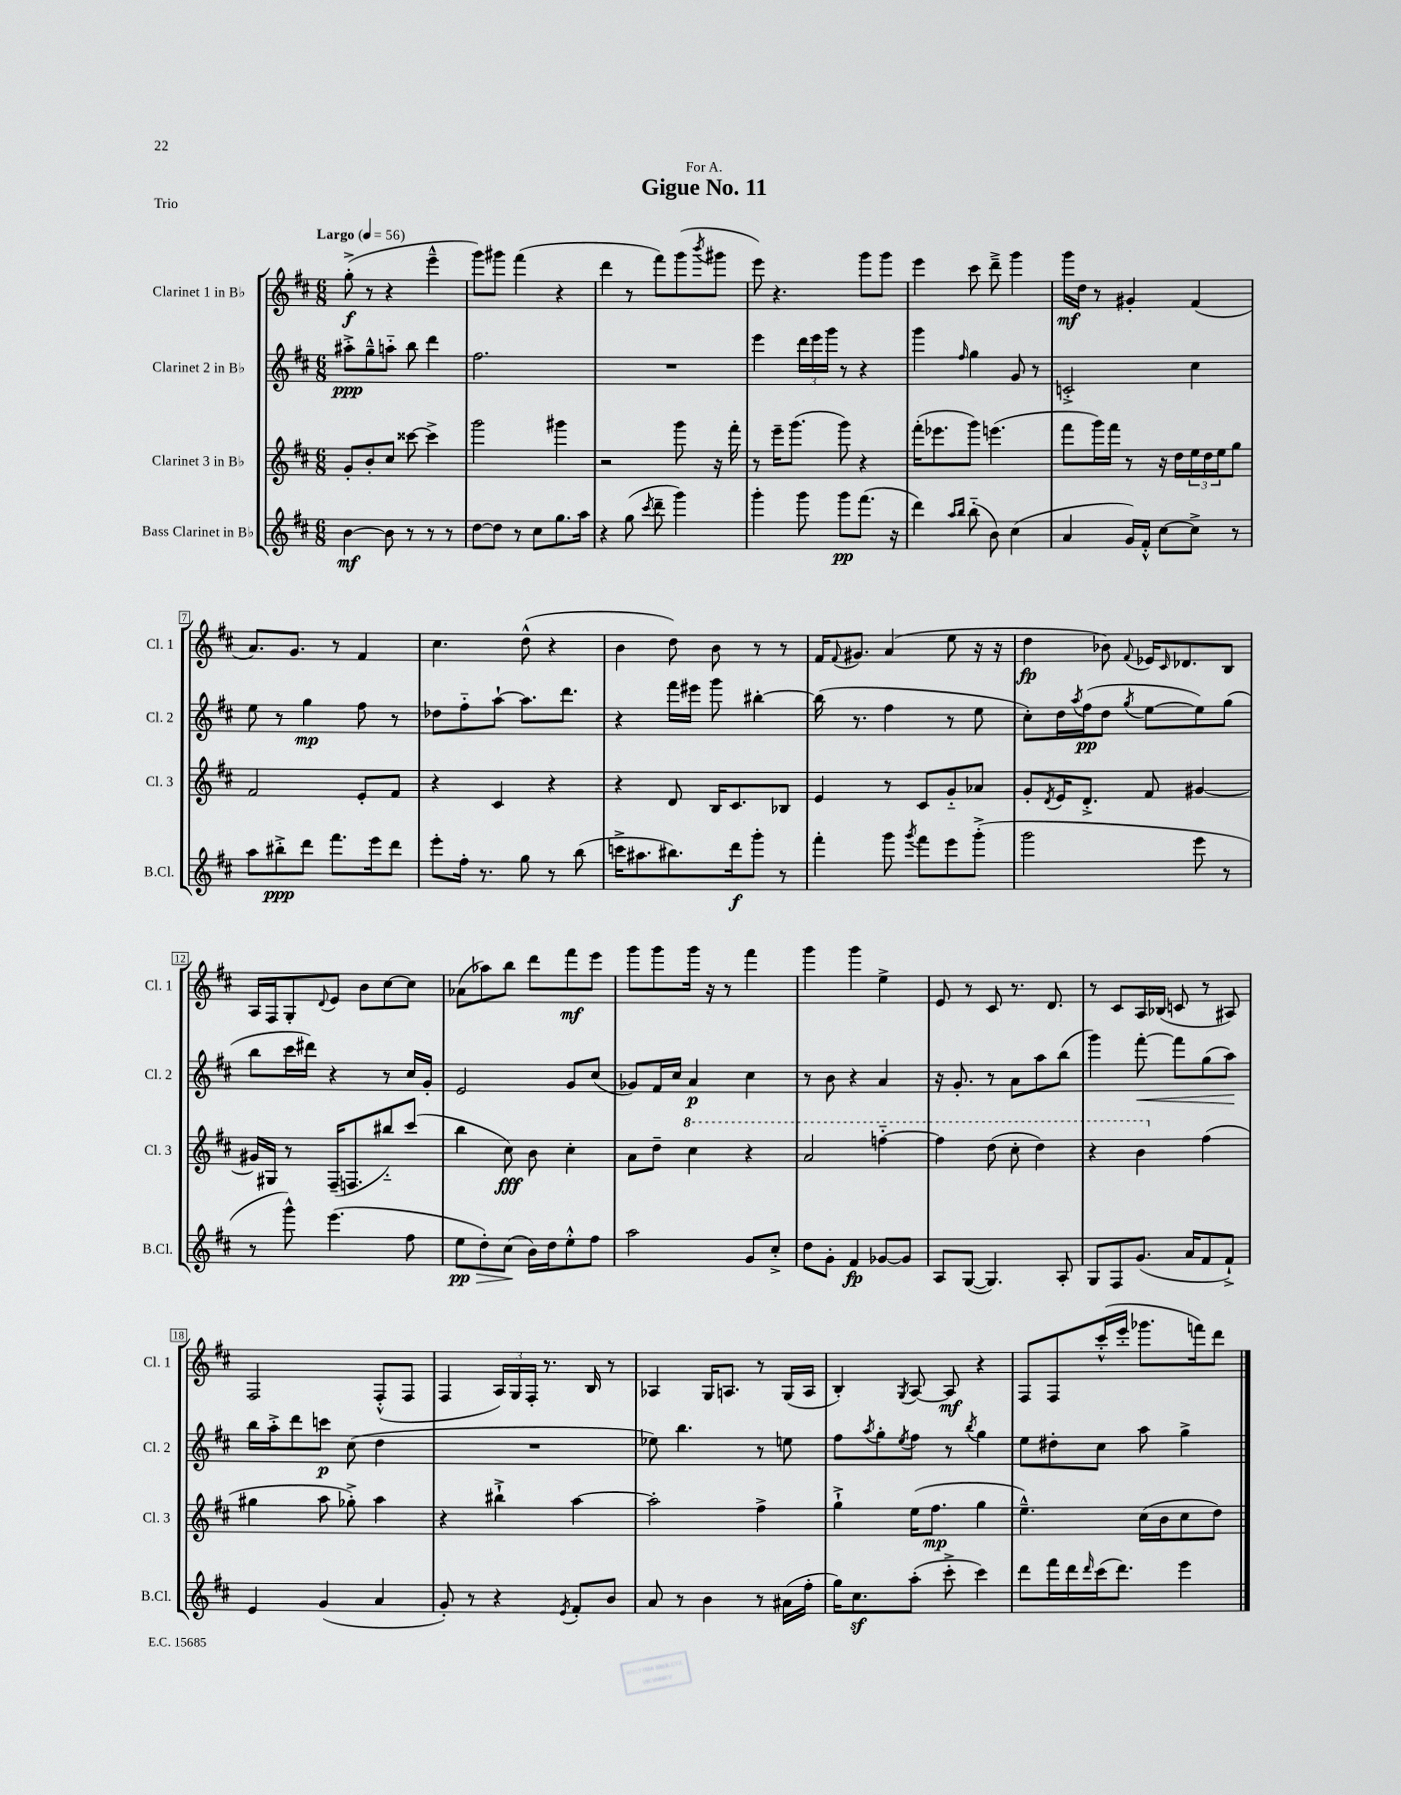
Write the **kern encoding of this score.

**kern	**dynam	**kern	**dynam	**kern	**dynam	**kern	**dynam
*part4	*part4	*part3	*part3	*part2	*part2	*part1	*part1
*staff4	*staff4	*staff3	*staff3	*staff2	*staff2	*staff1	*staff1
*I"Bass Clarinet in B♭	*	*I"Clarinet 3 in B♭	*	*I"Clarinet 2 in B♭	*	*I"Clarinet 1 in B♭	*
*I'B.Cl.	*	*I'Cl. 3	*	*I'Cl. 2	*	*I'Cl. 1	*
*clefG2	*	*clefG2	*	*clefG2	*	*clefG2	*
*k[f#c#]	*	*k[f#c#]	*	*k[f#c#]	*	*k[f#c#]	*
*M6/8	*	*M6/8	*	*M6/8	*	*M6/8	*
*MM56	*	*MM56	*	*MM56	*	*MM56	*
=1	=1	=1	=1	=1	=1	=1	=1
!	!	!	!	!	!	!LO:TX:a:B:t=Largo	!
[4b\	mf	8g'/L	.	8aa#X'^\L	ppp	(8gg'^\	f
.	.	8b'/	.	8gg~^^\	.	8r	.
8b\]	.	8cc#/J	.	8aan\J	.	4r	.
8r	.	[8ccc##X\	.	8bb\	.	.	.
8r	.	4ccc##^\]	.	4ddd\	.	4eee~^^\	.
8r	.	.	.	.	.	.	.
=2	=2	=2	=2	=2	=2	=2	=2
[8dd\L	.	2ggg\	.	2.ff#\	.	8ggg\L)	.
8dd\J]	.	.	.	.	.	8ggg#X\J	.
8r	.	.	.	.	.	(4fff#\	.
8cc#\L	.	.	.	.	.	.	.
8.gg\	.	4ggg#X\	.	.	.	4r	.
16aa\Jk	.	.	.	.	.	.	.
=3	=3	=3	=3	=3	=3	=3	=3
4r	.	2r	.	2.r	.	4ddd\	.
(8gg\	.	.	.	.	.	8r	.
8qccc#/	.	.	.	.	.	.	.
8ddd~\	.	.	.	.	.	8fff#\L)	.
4ggg\)	.	8ggg\	.	.	.	(8ggg\	.
.	.	.	.	.	.	8qbbb/	.
.	.	16r	.	.	.	8ggg#X\J	.
.	.	16fff#'\	.	.	.	.	.
=4	=4	=4	=4	=4	=4	=4	=4
4ggg'\	.	8r	.	4eee\	.	8eee\)	.
.	.	16eee~\KL	.	.	.	4.r	.
.	.	(8.ggg\J	.	.	.	.	.
8ggg\	.	.	.	24ddd\LL	.	.	.
.	.	.	.	24eee\	.	.	.
.	.	.	.	24ggg\JJ	.	.	.
8ggg\L	pp	8ggg\)	.	8r	.	.	.
(8.fff#\J	.	4r	.	4r	.	8ggg\L	.
.	.	.	.	.	.	8ggg\J	.
16r	.	.	.	.	.	.	.
=5	=5	=5	=5	=5	=5	=5	=5
4ddd\)	.	(16fff#'\KL	.	4ggg\	.	4eee\	.
.	.	8.eee-X\	.	.	.	.	.
16qqaa/LL	.	.	.	.	.	.	.
16qqbb/JJ	.	.	.	16qqff#/	.	.	.
(8bb\	.	8ggg\J)	.	4gg\	.	8ccc#\	.
8b\)	.	(4.eeen\	.	.	.	8ddd~^\	.
(4cc#\	.	.	.	8g/	.	4ggg\	.
.	.	.	.	8r	.	.	.
=6	=6	=6	=6	=6	=6	=6	=6
4a/	.	8fff#\L	.	2cn'^/	.	16ggg\LL	mf
.	.	.	.	.	.	16dd\JJ	.
.	.	16ggg\L)	.	.	.	8r	.
.	.	16fff#\JJ	.	.	.	.	.
16g/LL)	.	8r	.	.	.	4g#X'/	.
16f#'^^/JJ	.	.	.	.	.	.	.
[8cc#\L	.	16r	.	.	.	.	.
.	.	16dd\LL	.	.	.	.	.
8cc#^\J]	.	24ee\	.	4cc#\	.	(4f#/	.
.	.	24dd\	.	.	.	.	.
.	.	24ee\J	.	.	.	.	.
8r	.	8gg\J	.	.	.	.	.
!!LO:LB:g=z
=7	=7	=7	=7	=7	=7	=7	=7
8aa\L	.	2f#/	.	8ee\	.	8.a/L)	.
8bb#X'^\	ppp	.	.	8r	.	.	.
.	.	.	.	.	.	8.g/J	.
8ddd\J	.	.	.	4gg\	mp	.	.
8.fff#\L	.	.	.	.	.	8r	.
.	.	8e'/L	.	8ff#\	.	4f#/	.
16eee\k	.	.	.	.	.	.	.
8ddd\J	.	8f#/J	.	8r	.	.	.
=8	=8	=8	=8	=8	=8	=8	=8
8eee'\L	.	4r	.	8dd-X\L	.	4.cc#\	.
16ff#'\Jk	.	.	.	8ff#\	.	.	.
8.r	.	.	.	.	.	.	.
.	.	4c#/	.	[8aa`\J	.	.	.
8gg\	.	.	.	8.aa\L]	.	(8dd^^\	.
8r	.	4r	.	.	.	4r	.
.	.	.	.	8.ddd\J	.	.	.
(8bb\	.	.	.	.	.	.	.
=9	=9	=9	=9	=9	=9	=9	=9
16cccn^\KL	.	4r	.	4r	.	4b\	.
8.aa#X\	.	.	.	.	.	.	.
8.bb#X\)	.	8d/	.	16fff#\LL	.	8dd\)	.
.	.	.	.	16eee#X\JJ	.	.	.
.	.	16B/KL	.	8ggg\	.	8b\	.
16ddd\k	f	8.c#/	.	.	.	.	.
8ggg'\J	.	.	.	[4bb#X'\	.	8r	.
8r	.	8B-X/J	.	.	.	8r	.
=10	=10	=10	=10	=10	=10	=10	=10
4fff#'\	.	4e/	.	(16bb#\]	.	16f#/KL	.
.	.	.	.	.	.	8qqf#/	.
.	.	.	.	8.r	.	8.g#X/J	.
8ggg\	.	8r	.	4ff#\	.	(4a/	.
8qggg/	.	.	.	.	.	.	.
8fff#\L	.	8c#/L	.	.	.	.	.
8eee\	.	8g/	.	8r	.	8ee\	.
(8ggg'^\J	.	8a-X/J	.	8ee\	.	16r	.
.	.	.	.	.	.	16r	.
=11	=11	=11	=11	=11	=11	=11	=11
2ggg\	.	8g'/L	.	8cc#'\L)	.	4dd\	fp
.	.	8qd/	.	.	.	.	.
.	.	16e/K	.	16dd\L	.	.	.
.	.	.	.	8qaa/	.	.	.
.	.	8.d'^/J	.	(16ff#\J	pp	.	.
.	.	.	.	8dd\J	.	8b-X\)	.
.	.	.	.	8qgg/	.	8qqf#/	.
.	.	8f#/	.	[8ee\L	.	16e-X/KL	.
.	.	.	.	.	.	16qqc#/	.
.	.	.	.	.	.	8.d-X/	.
8eee\	.	[4g#X/	.	8ee\])	.	.	.
8r	.	.	.	(8gg\J	.	8B/J	.
!!LO:LB:g=z
=12	=12	=12	=12	=12	=12	=12	=12
8r	.	16g#X/LL]	.	8bb\L	.	16A/LL	.
.	.	16G#X/JJ	.	.	.	16F#/J	.
8ggg^^\)	.	8r	.	16ccc#\L	.	8G'/	.
.	.	.	.	16ddd#X\JJ)	.	.	.
.	.	.	.	.	.	8qqd/	.
(4.eee\	.	(16F#~/KL	.	4r	.	8e/J	.
.	.	8.Fn/	.	.	.	.	.
.	.	.	.	.	.	8b\L	.
.	.	8bb#X/)	.	8r	.	[8cc#\	.
8ff#\	.	(8ccc#/J	.	16cc#/LL	.	8cc#\J]	.
.	.	.	.	16g'/JJ	.	.	.
=13	=13	=13	=13	=13	=13	=13	=13
!	!LO:HP:b	!	!	!	!	!	!
8ee\L	> pp	4bb\	.	2e/	.	(8a-X\L	.
8dd'\)	.	.	.	.	.	8aa-X\)	.
(8cc#\J	.	8cc#\)	fff	.	.	8bb\J	.
16b\LL)	]	8b\	.	.	.	8ddd\L	.
16dd\J	.	.	.	.	.	.	.
8ee'^^\	.	4cc#'\	.	8g/L	.	8fff#\	mf
8ff#\J	.	.	.	(8cc#/J	.	8eee\J	.
=14	=14	=14	=14	=14	=14	=14	=14
2aa\	.	8a\L	.	8g-X/L)	.	8ggg\L	.
.	.	8dd~\J	.	16f#/L	.	8ggg\	.
.	.	.	.	16cc#/JJ	.	.	.
*	*	*8va	*	*	*	*	*
.	.	4ccc#\	.	4a/	p	16ggg\Jk	.
.	.	.	.	.	.	16r	.
.	.	.	.	.	.	8r	.
8g/L	.	4r	.	4cc#\	.	4fff#\	.
8cc#'^/J	.	.	.	.	.	.	.
=15	=15	=15	=15	=15	=15	=15	=15
8dd\L	.	2aa/	.	8r	.	4ggg\	.
8g'\J	.	.	.	8b\	.	.	.
4f#/	fp	.	.	4r	.	4ggg\	.
[8g-X/L	.	[4fffn\	.	4a/	.	4ee^\	.
8g-/J]	.	.	.	.	.	.	.
=16	=16	=16	=16	=16	=16	=16	=16
8A/L	.	4fff\]	.	16r	.	8e/	.
.	.	.	.	8.g'/	.	.	.
([8G/J	.	.	.	.	.	8r	.
4.G/])	.	(8ddd\	.	8r	.	8c#/	.
.	.	8ccc#'\	.	8a\L	.	8.r	.
.	.	4ddd\)	.	8aa\	.	.	.
.	.	.	.	.	.	8.d/	.
8A'/	.	.	.	(8bb\J	.	.	.
=17	=17	=17	=17	=17	=17	=17	=17
8G/L	.	4r	.	4ggg\)	.	8r	.
8F#/	.	.	.	.	.	8c#/L	.
!	!	!	!	!	!LO:HP:b	!	!
(8.g/J	.	4bb\	.	[8fff#'\	<	16A/L	.
.	.	.	.	.	.	(16B-X/JJ	.
.	.	.	.	8fff#\L]	.	8cn/	.
16a/KL	.	.	.	.	.	.	.
*	*	*X8va	*	*	*	*	*
8f#/	.	(4ff#\	.	(8gg\	.	8r	.
8f#`^/J)	.	.	.	8aa\J)	.	8A#X/)	.
.	.	.	.	.	[	.	.
!!LO:LB:g=z
=18	=18	=18	=18	=18	=18	=18	=18
4e/	.	4gg#X\	.	16bb\LL	.	2F#/	.
.	.	.	.	16aa'^\J	.	.	.
.	.	.	.	8ddd\	.	.	.
(4g/	.	8aa\	.	8cccn\J	p	.	.
.	.	8gg-X'^\)	.	(8cc#\	.	.	.
4a/	.	4aa\	.	4dd\	.	(8F#'^^/L	.
.	.	.	.	.	.	8F#/J	.
=19	=19	=19	=19	=19	=19	=19	=19
8g'/)	.	4r	.	2.r	.	4F#/	.
8r	.	.	.	.	.	.	.
4r	.	4bb#X`^\	.	.	.	24A/LL)	.
.	.	.	.	.	.	24G/	.
.	.	.	.	.	.	24F#'/JJ	.
.	.	.	.	.	.	8.r	.
8qe/	.	.	.	.	.	.	.
8f#'/L	.	[4aa\	.	.	.	.	.
.	.	.	.	.	.	16B/	.
8b/J	.	.	.	.	.	8r	.
=20	=20	=20	=20	=20	=20	=20	=20
8a/	.	2aa'\]	.	8ee-X\)	.	4A-X/	.
8r	.	.	.	4.bb\	.	.	.
4b\	.	.	.	.	.	16G/KL	.
.	.	.	.	.	.	8.An/J	.
8r	.	4ff#^\	.	8r	.	8r	.
(16a#X\LL	.	.	.	8een\	.	(16G/LL	.
16ff#'\JJ	.	.	.	.	.	16A/JJ	.
=21	=21	=21	=21	=21	=21	=21	=21
16gg\KL)	.	4gg`^\	.	8ff#\L	.	4B'/)	.
8.cc#z\	.	.	.	.	.	.	.
.	.	.	.	8qaa/	.	.	.
.	.	.	.	8gg'\	.	.	.
.	.	.	.	8qee/	.	8qG/	.
(8aa'\J	.	(16ee\KL	.	8ff#\J	.	[8A/	.
.	.	8.ff#\J	mp	.	.	.	.
8ccc#'^\	.	.	.	8r	.	8A/]	mf
.	.	.	.	8qbb/	.	.	.
4ccc#\)	.	4gg\	.	4gg\	.	4r	.
=22	=22	=22	=22	=22	=22	=22	=22
8ddd\L	.	4.ee~^^\)	.	8ee\L	.	8F#/L	.
16fff#\L	.	.	.	8dd#X'\	.	8F#/	.
16ddd\	.	.	.	.	.	.	.
16qqddd/	.	.	.	.	.	.	.
(16ccc#\J	.	.	.	8cc#\J	.	(16ccc#'^^/L	.
8.ddd\J)	.	.	.	.	.	16eee'/JJ	.
.	.	(16cc#\LL	.	8aa\	.	8.ggg-X\L	.
.	.	16b\J	.	.	.	.	.
4eee\	.	8cc#\	.	4gg^\	.	.	.
.	.	.	.	.	.	16fffn\k)	.
.	.	8dd\J)	.	.	.	8ddd\J	.
==	==	==	==	==	==	==	==
*-	*-	*-	*-	*-	*-	*-	*-
